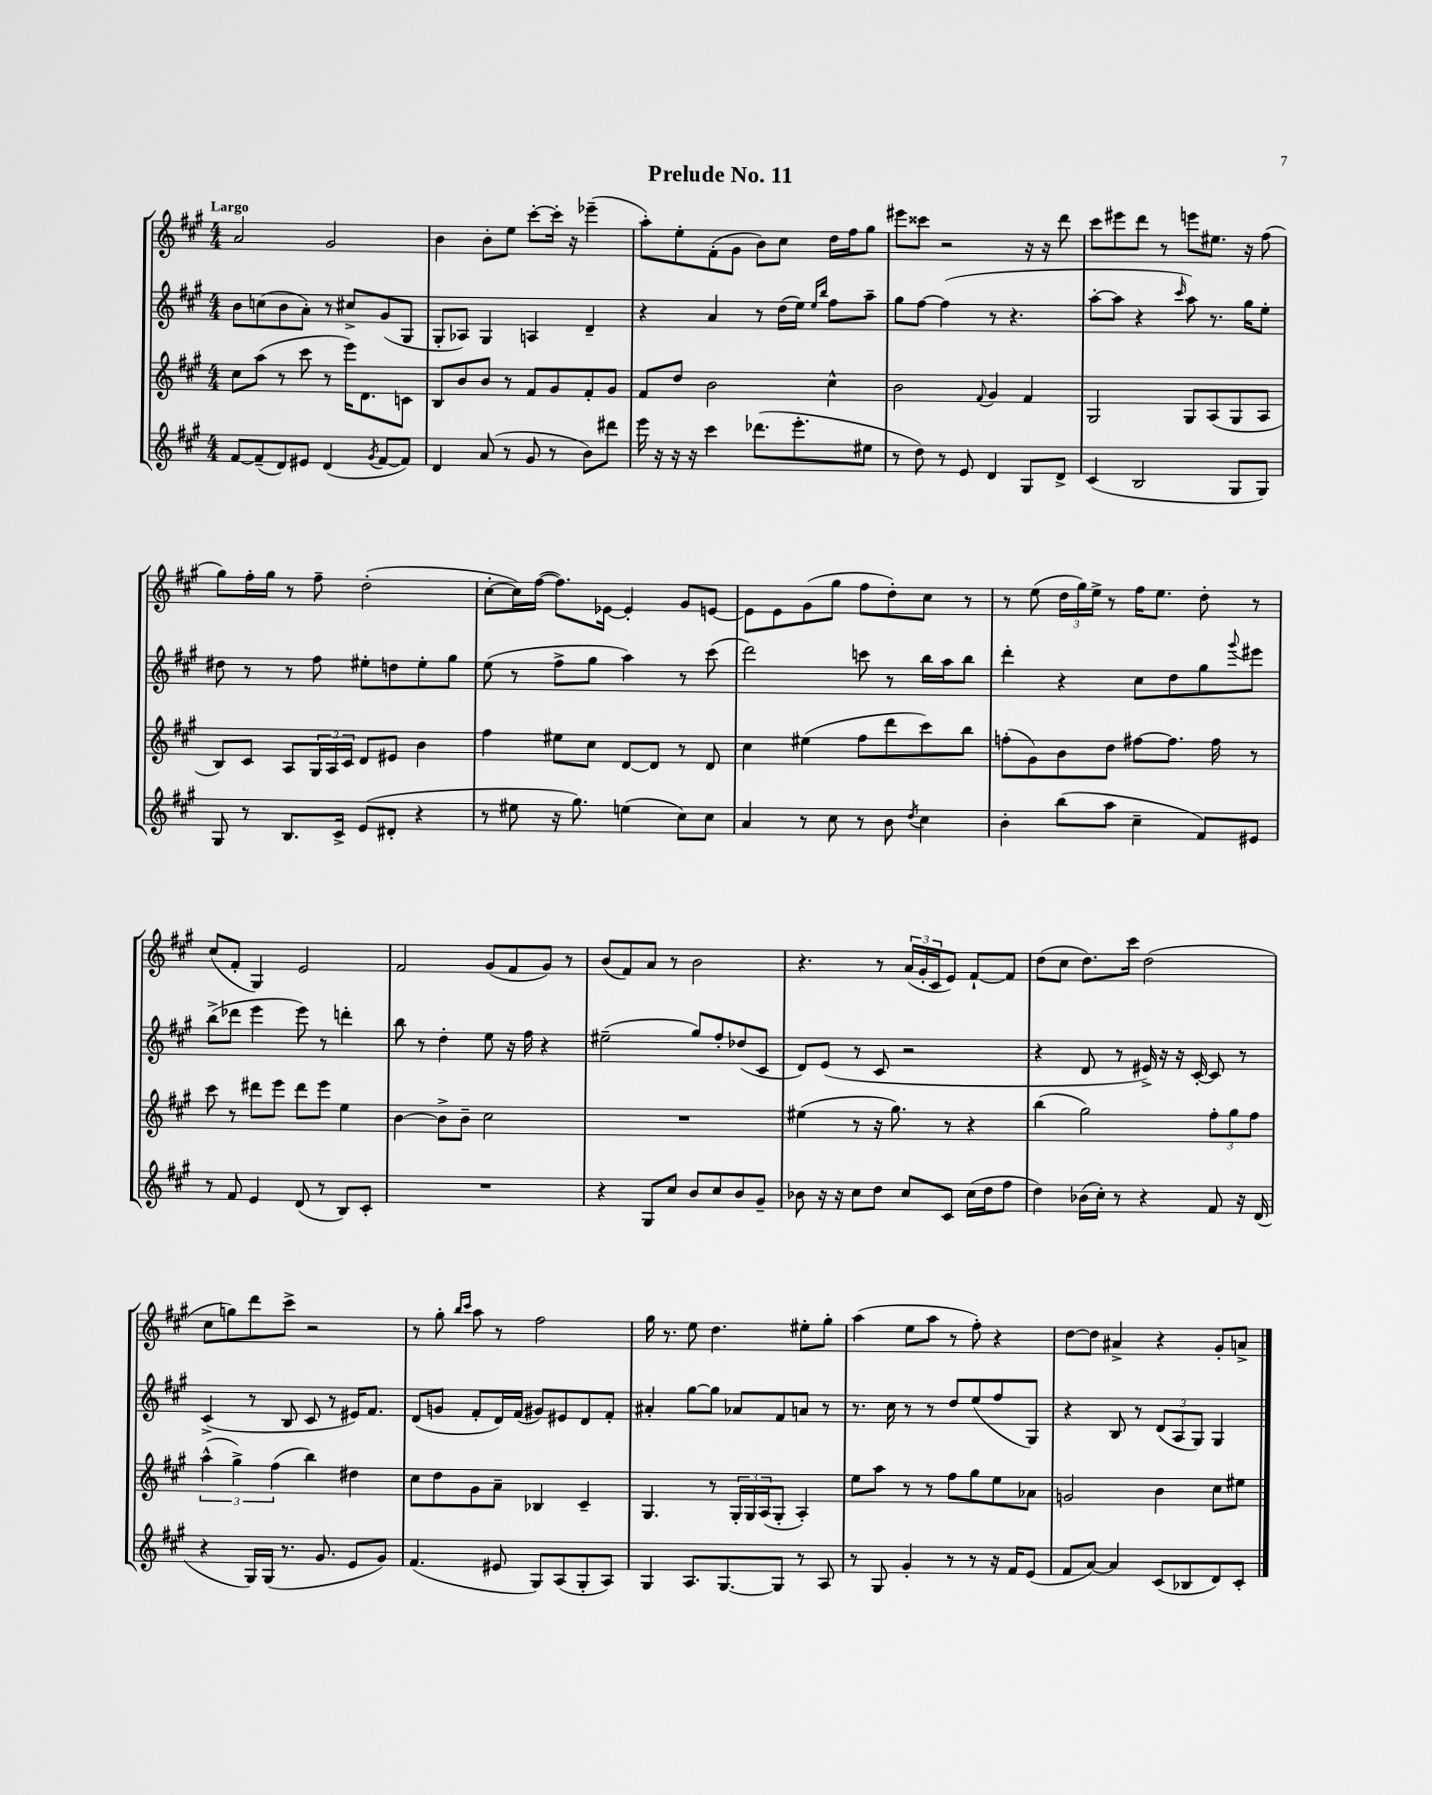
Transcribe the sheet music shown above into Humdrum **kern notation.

**kern	**kern	**kern	**kern
*staff4	*staff3	*staff2	*staff1
*clefG2	*clefG2	*clefG2	*clefG2
*k[f#c#g#]	*k[f#c#g#]	*k[f#c#g#]	*k[f#c#g#]
*M4/4	*M4/4	*M4/4	*M4/4
[8f#/L	8cc#\L	8b\L	2a/
(8f#~/]	(8aa\J	(8cc\	.
8d/)	8r	8b\	.
8e#/J	8ccc#\	8a'\J)	.
(4d/	8r	8r	2g#/
.	16eee\LK)	8cc#^/L	.
.	8.d\	.	.
8qg#/	.	.	.
[8f#/L	.	(8g#/	.
8f#/]J)	8c\J	8G#/J	.
=	=	=	=
4d/	8B/L	8G#'/L	4b\
.	8b/	8A-/J)	.
(8a/	8b/J	4G#/	8b'\L
8r	8r	.	8ee\J
8g#/	8f#/L	4A/	[8ccc#'\L
8r	8g#/	.	16ccc#'\]Jk
.	.	.	16r
8b\L)	8f#'/	4d~/	(4eee-~\
8ddd#\J	8g#/J	.	.
=	=	=	=
16eee\	8f#/L	4r	8aa'\L)
16r	.	.	.
16r	8dd/J	.	8ee'\
16r	.	.	.
4ccc#\	2b\	4a/	(8f#'\
.	.	.	8g#\J
(8.ddd-\L	.	8r	8b\L)
.	.	(16dd\LL	8cc#\J
8.eee'\	.	16ee\JJ)	.
.	.	16qqee/LL	.
.	.	16qqbb/JJ	.
.	4cc#^^\	8ff#\L	16dd\LL
.	.	.	16ff#\J
8ee#\J	.	8aa~\J	8gg#\J
=	=	=	=
8r	2b\	8gg#\L	8eee#\L
8dd\)	.	[8ff#\J	8ccc##\J
8r	.	(4ff#\]	2r
8e/	.	.	.
.	8qqf#/	.	.
4d/	4g#/	8r	.
.	.	4.r	.
8G#/L	4f#/	.	16r
.	.	.	16r
8d^/J	.	.	8ddd\
=	=	=	=
(4c#/	2G#/	[8aa'\L	8ccc#\L
.	.	8aa\]J	8eee#\
2B/	.	4r	8ddd\J
.	.	.	8r
.	.	16qqccc#/	.
.	8G#/L	8aa\)	8eee\L
.	(8A/	8.r	8.ee#\J
8G#/L	8G#/	.	.
.	.	16gg#\LK	16r
8G#/J)	8A/J	8ee'\J	(8ff#\
=	=	=	=
8G#/	8B/L)	8dd#\	8gg#\L)
8r	8c#/J	8r	16ff#'\L
.	.	.	16gg#\JJ
8.B/L	8A/L	8r	8r
.	24G#/L	8ff#\	8ff#~\
.	24A/	.	.
16c#^/Jk	.	.	.
.	24c#/JJ	.	.
(8e/L	8d/L	8ee#'\L	(2dd'\
8d#'/J	8e#/J	8dd\	.
4r	4b\	8ee#'\	.
.	.	8gg#\J	.
=	=	=	=
8r	4ff#\	(8ee\	[8cc#'\L
8ee#\	.	8r	16cc#\]L)
.	.	.	([16ff#\JJ
16r	8ee#\L	8ff#^\L	8.ff#\]L)
8.gg#\)	.	.	.
.	8cc#\J	8gg#\J	.
.	.	.	[16e-\Jk
(4ee\	[8d/L	4aa\)	4e-'/]
.	8d/]J	.	.
8cc#\L)	8r	8r	8g#/L
8cc#\J	8d/	(8ccc#\	[8e/J
=	=	=	=
4a/	4cc#\	2ddd\)	8e\]L
.	.	.	8e\
8r	(4ee#\	.	(8g#\
8cc#\	.	.	8gg#\J
8r	8ff#\L	8ccc\	8ff#\L
8b\	8ddd\	8r	8dd'\)
8qdd/	.	.	.
4cc#\	8ccc#\)	16bb\LL	8cc#\J
.	.	16aa\J	.
.	8bb\J	8bb\J	8r
=	=	=	=
4b'\	(8ff'\L	4ddd'\	8r
.	8g#\)	.	(8ee\
(8bb\L	8b\	4r	24dd\LL
.	.	.	24gg#\)
.	.	.	24ee^\JJ
8aa\J	8dd\J	.	8r
4cc#~\	[8ff#\L	8cc#\L	16ff#\LK
.	.	.	8.ee\J
.	8.ff#\]J	8dd\	.
8f#/L)	.	8gg#\	8dd'\
.	16ff#\	.	.
.	.	8qqggg#/	.
8e#/J	8r	8eee#\J	8r
=	=	=	=
8r	8ccc#\	(8bb^\L	(8cc#/L
8f#/	8r	8ddd-\J	8f#'/J
4e/	8ddd#\L	4eee\	4G#/)
.	8eee\J	.	.
(8d/	8ddd#\L	8eee\)	2e/
8r	8eee\J	8r	.
8B/L)	4ee\	4ddd'\	.
8c#'/J	.	.	.
=	=	=	=
1r	[4b\	8bb\	2f#/
.	.	8r	.
.	8b^\]L	4dd'\	.
.	8b~\J	.	.
.	2cc#\	8ee\	(8g#/L
.	.	16r	8f#/
.	.	16ff#\	.
.	.	4r	8g#/J)
.	.	.	8r
=	=	=	=
4r	1r	(2ee#~\	(8b/L
.	.	.	8f#/)
8G#/L	.	.	8a/J
8cc#/J	.	.	8r
8b/L	.	8gg#/L)	2b\
8cc#/	.	8ff#'/	.
8b/	.	(8dd-/	.
8g#~/J	.	8c#/J	.
=	=	=	=
8b-\	(4ee#\	8d/L)	4.r
16r	.	(8e/J	.
16r	.	.	.
8cc#\L	8r	8r	.
8dd\J	16r	8c#/	8r
.	8.gg#\)	.	.
8cc#/L	.	2r	(24a/LL
.	.	.	24g#'/
.	.	.	24c#/J
8c#/J	8r	.	8e/J)
(16cc#\LL	4r	.	[8f#`/L
16dd\J	.	.	.
8ff#\J	.	.	8f#/]J
=	=	=	=
4dd\)	(4bb\	4r	(8dd\L
.	.	.	8cc#\J
(16b-\LL	2gg#\)	8d/	8.dd\L)
16cc#'\JJ)	.	.	.
8r	.	8r	.
.	.	.	16ccc#\Jk
4r	.	16e#^/)	(2dd\
.	.	16r	.
.	.	16r	.
.	.	[16c#'/	.
8f#/	12ff#'\L	8c#/]	.
.	12gg#\	.	.
16r	.	8r	.
.	12ff#\J	.	.
(16d/	.	.	.
=	=	=	=
4r	(6aa^^\	(4c#^/	8cc#\L
.	.	.	8gg\)
.	6gg#^\)	.	.
16G#/LL)	.	8r	8ddd\
(16G#/JJ	.	.	.
.	(6ff#\	.	.
8.r	.	8B/	8ccc#^\J
.	4bb\)	8c#/	2r
8.g#/	.	.	.
.	.	8r	.
8e/L	4dd#\	16e#/LK)	.
.	.	8.f#/J	.
8g#/J)	.	.	.
=	=	=	=
(4.f#/	8cc#\L	(8d/L	8r
.	8dd\	8g/J	8gg#'\
.	.	.	16qqbb/LL
.	.	.	16qqccc#/JJ
.	8g#\	8f#'/L	8aa\
8e#/	8a~\J	16d/L)	8r
.	.	(16f#/JJ	.
8G#/L)	4B-/	8g#/L)	2ff#\
(8A/	.	8e#/	.
8G#'/	4c#~/	8d/	.
8A/J)	.	8f#'/J	.
=	=	=	=
4G#/	4.G#/	4a#'/	16gg#\
.	.	.	8.r
8.A/L	.	[8gg#\L	8ee\
.	8r	8gg#\]J	4.dd\
[8.G#/	.	.	.
.	24G#'/LL	8a-/L	.
.	24G#/	.	.
.	(24A/J	.	.
8G#/]J	8G#'/J	8f#/	.
8r	4A'/)	8a/J	8ee#'\L
8A/	.	8r	8gg#'\J
=	=	=	=
8r	8ee\L	8.r	(4aa\
8G#/	8aa\J	.	.
.	.	16cc#\	.
4g#'/	8r	8r	8ee\L
.	8r	8r	8aa\J
8r	8ff#\L	8dd/L	8r
8r	8gg#\	(8ee/	8ff#'\)
16r	8ee\	8ff#/	4r
16f#/LK	.	.	.
(8e/J	8a-\J	8G#/J)	.
=	=	=	=
8f#/L	2g/	4r	[8dd\L
[8a/J)	.	.	8dd\]J
4a/]	.	8B/	4a#^/
.	.	8r	.
(8c#/L	4b\	(12d/L	4r
.	.	12A/	.
8B-/	.	.	.
.	.	12G#/J)	.
8d/)	8cc#\L	4G#/	8g#'/L
8c#'/J	8ee#\J	.	8a^/J
==	==	==	==
*-	*-	*-	*-
